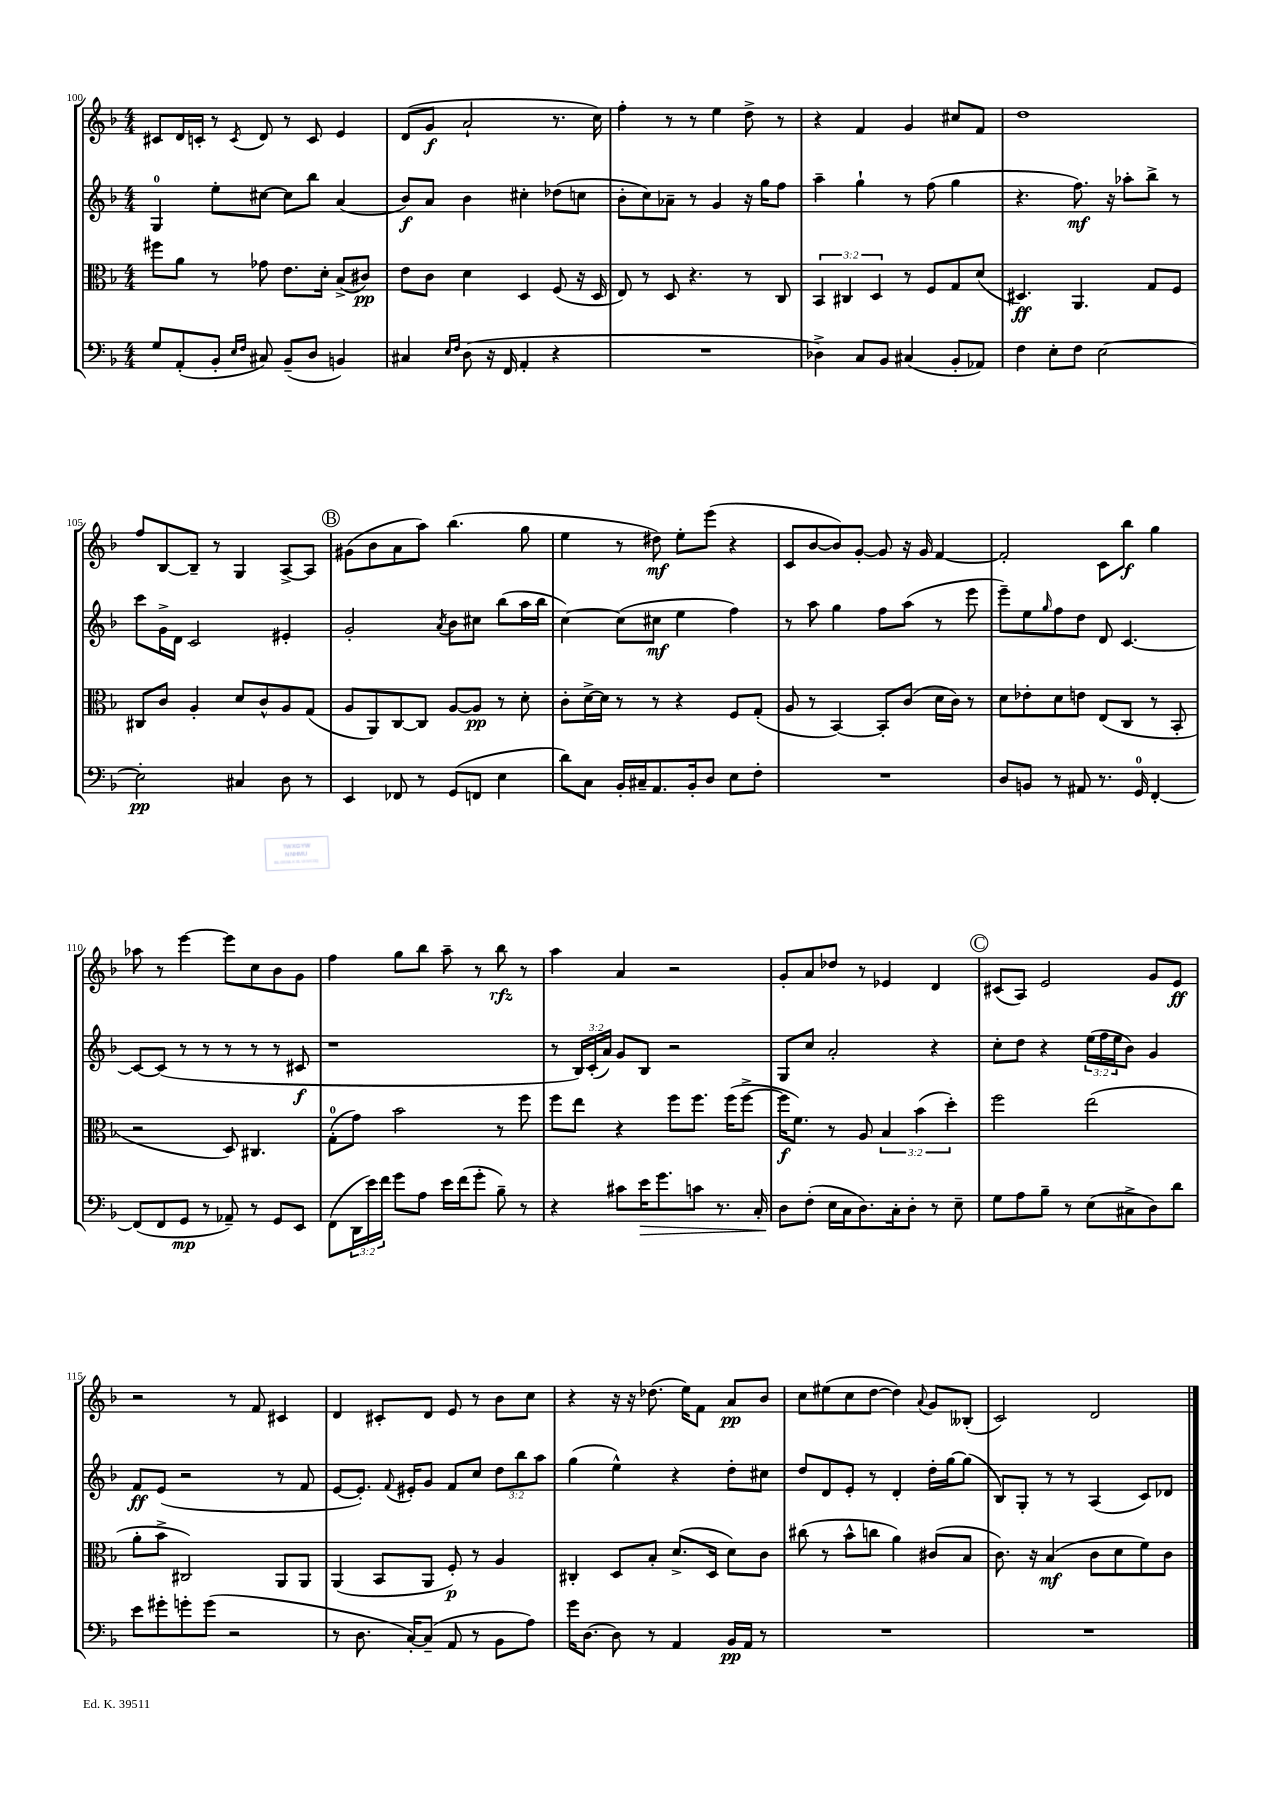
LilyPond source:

<<
\new StaffGroup <<
\new Staff = "s0" {
    \clef treble \key f \major \numericTimeSignature \time 4/4
    cis'8 d'16 c'16-. r8 \acciaccatura { c'8 } d'8 r8 c'8 e'4 |
    d'8( g'8\f a'2-! r8. c''16) |
    f''4-. r8 r8 e''4 d''8-> r8 |
    r4 f'4 g'4 cis''8 f'8 |
    d''1 |
    f''8 bes8~ bes8-- r8 g4 a8~-> a8 |
    \mark \markup { \circle "B" } gis'8( bes'8 a'8 a''8) bes''4.( g''8 |
    e''4 r8 dis''8\mf) e''8-. e'''8( r4 |
    c'8 bes'8~ bes'8) g'8~-. g'8 r16 g'16 f'4~ |
    f'2-. c'8 bes''8\f g''4 |
    aes''8 r8 e'''4~ e'''8 c''8 bes'8 g'8 |
    f''4 g''8 bes''8 a''8-- r8 bes''8\rfz r8 |
    a''4 a'4 r2 |
    g'8-. a'8 des''8 r8 ees'4 d'4 |
    \mark \markup { \circle "C" } cis'8( a8) e'2 g'8 e'8\ff |
    r2 r8 f'8 cis'4 |
    d'4 cis'8-. d'8 e'8 r8 bes'8 c''8 |
    r4 r16 r16 des''8.( e''16) f'8 a'8\pp bes'8 |
    c''8 eis''8( c''8 d''8~ d''4) \appoggiatura { a'8 } g'8 beses8-.( |
    c'2) d'2 \bar "|." |
}
\new Staff = "s1" {
    \clef treble \key f \major \numericTimeSignature \time 4/4 \override Staff.TupletNumber.text = #tuplet-number::calc-fraction-text
    g4-0 e''8-. cis''8~ cis''8 bes''8 a'4( |
    bes'8\f) a'8 bes'4 cis''4-. des''8( c''8 |
    bes'8-. c''8) aes'8-- r8 g'4 r16 g''16 f''8 |
    a''4-- g''4-! r8 f''8( g''4 |
    r4. f''8.\mf) r16 aes''8-. bes''8-> r8 |
    c'''8 g'16-> d'16 c'2 eis'4-. |
    \mark \markup { \circle "B" } g'2-. \acciaccatura { a'8 } bes'8 cis''8 bes''8( a''16 bes''16 |
    c''4~) c''8( cis''8\mf e''4 f''4) |
    r8 a''8 g''4 f''8 a''8( r8 e'''8 |
    e'''8--) e''8 \grace { g''16 } f''8 d''8 d'8 c'4.~ |
    c'8~ c'8( r8 r8 r8 r8 r8 cis'8\f |
    r1 |
    r8 \tuplet 3/2 { bes16) c'16-.( a'16) } g'8 bes8 r2 |
    g8 c''8 a'2-. r4 |
    \mark \markup { \circle "C" } c''8-. d''8 r4 \tuplet 3/2 { e''16( f''16 e''16 } bes'8) g'4 |
    f'8\ff e'8( r2 r8 f'8 |
    e'8~ e'8.-.) \appoggiatura { f'8 } eis'16-. g'8 f'8 c''8 \tuplet 3/2 { d''8 bes''8 a''8 } |
    g''4( e''4-^) r4 d''8-. cis''8 |
    d''8 d'8 e'8-. r8 d'4-. d''16-. g''16~ g''8( |
    bes8) g8-. r8 r8 a4( c'8) des'8 \bar "|." |
}
\new Staff = "s2" {
    \clef alto \key f \major \numericTimeSignature \time 4/4 \override Staff.TupletNumber.text = #tuplet-number::calc-fraction-text
    fis''8 a'8 r8 ges'8 e'8. d'16-. bes8->( cis'8\pp) |
    e'8 c'8 d'4 d4 f8( r16 d16 |
    e8) r8 d8 r4. r8 c8 |
    \tuplet 3/2 { bes,4 cis4 d4 } r8 f8 g8 d'8( |
    dis4.\ff) a,4. g8 f8 |
    cis8 c'8 a4-. d'8 c'8-^ a8 g8( |
    \mark \markup { \circle "B" } a8 a,8) c8~ c8 a8~ a8\pp r8 d'8-. |
    c'8-. d'16~-> d'16 r8 r8 r4 f8 g8-.( |
    a8 r8 bes,4~) bes,8-. c'8( d'16 c'16) r8 |
    d'8 ees'8-. d'8 e'8 e8( c8 r8 bes,8-. |
    r2 d8) cis4. |
    g8-0-.( g'8) bes'2 r8 f''8 |
    f''8 e''8 r4 f''8 f''8. f''16( f''8~-> |
    f''16\f f'8.) r8 a8 \tuplet 3/2 { bes4 bes'4( d''4-.) } |
    \mark \markup { \circle "C" } f''2 e''2( |
    a'8-. bes'8-> cis2) a,8 a,8 |
    a,4( bes,8 a,8 f8-.\p) r8 a4 |
    cis4-. d8 bes8-. d'8.->( d16 d'8) c'8 |
    cis''8( r8 bes'8-^ c''8 a'4) cis'8( bes8 |
    c'8.) r16 bes4\mf( c'8 d'8 f'8) c'8 \bar "|." |
}
\new Staff = "s3" {
    \clef bass \key f \major \numericTimeSignature \time 4/4 \override Staff.TupletNumber.text = #tuplet-number::calc-fraction-text
    g8 a,8-.( bes,8-. \grace { e16 f16 } cis8) bes,8--( d8 b,4) |
    cis4 \grace { e16 f16 } d8( r16 f,16 a,4-. r4 |
    R1 |
    des4->) c8 bes,8 cis4( bes,8-. aes,8) |
    f4 e8-. f8 e2~ |
    e2-.\pp cis4 d8 r8 |
    \mark \markup { \circle "B" } e,4 fes,8 r8 g,8( f,8 e4 |
    d'8) c8 bes,16-. cis16-- a,8. bes,16-. d8 e8 f8-. |
    R1 |
    d8 b,8 r8 ais,8 r8. g,16-0 f,4~-. |
    f,8( f,8 g,8\mp r8 aes,8--) r8 g,8 e,8 |
    f,8( \tuplet 3/2 { d,16 e'16) f'16 } g'8 a8 e'16 f'16( g'8-. bes8--) r8 |
    r4 cis'8 e'16\> g'8. c'8 r8. c16-. |
    d8\! f8-.( e16 c16 d8.) c16-. d8-. r8 e8-- |
    \mark \markup { \circle "C" } g8 a8 bes8-- r8 e8( cis8-> d8) d'8 |
    e'8 gis'8-. g'8-. g'8( r2 |
    r8 d8. c16~-.) c8--( a,8 r8 bes,8 a8) |
    g'16 d8.~ d8 r8 a,4 bes,16\pp a,16 r8 |
    R1 |
    R1 \bar "|." |
}
>>
>>
\layout { \context { \Score currentBarNumber = #100 } }
